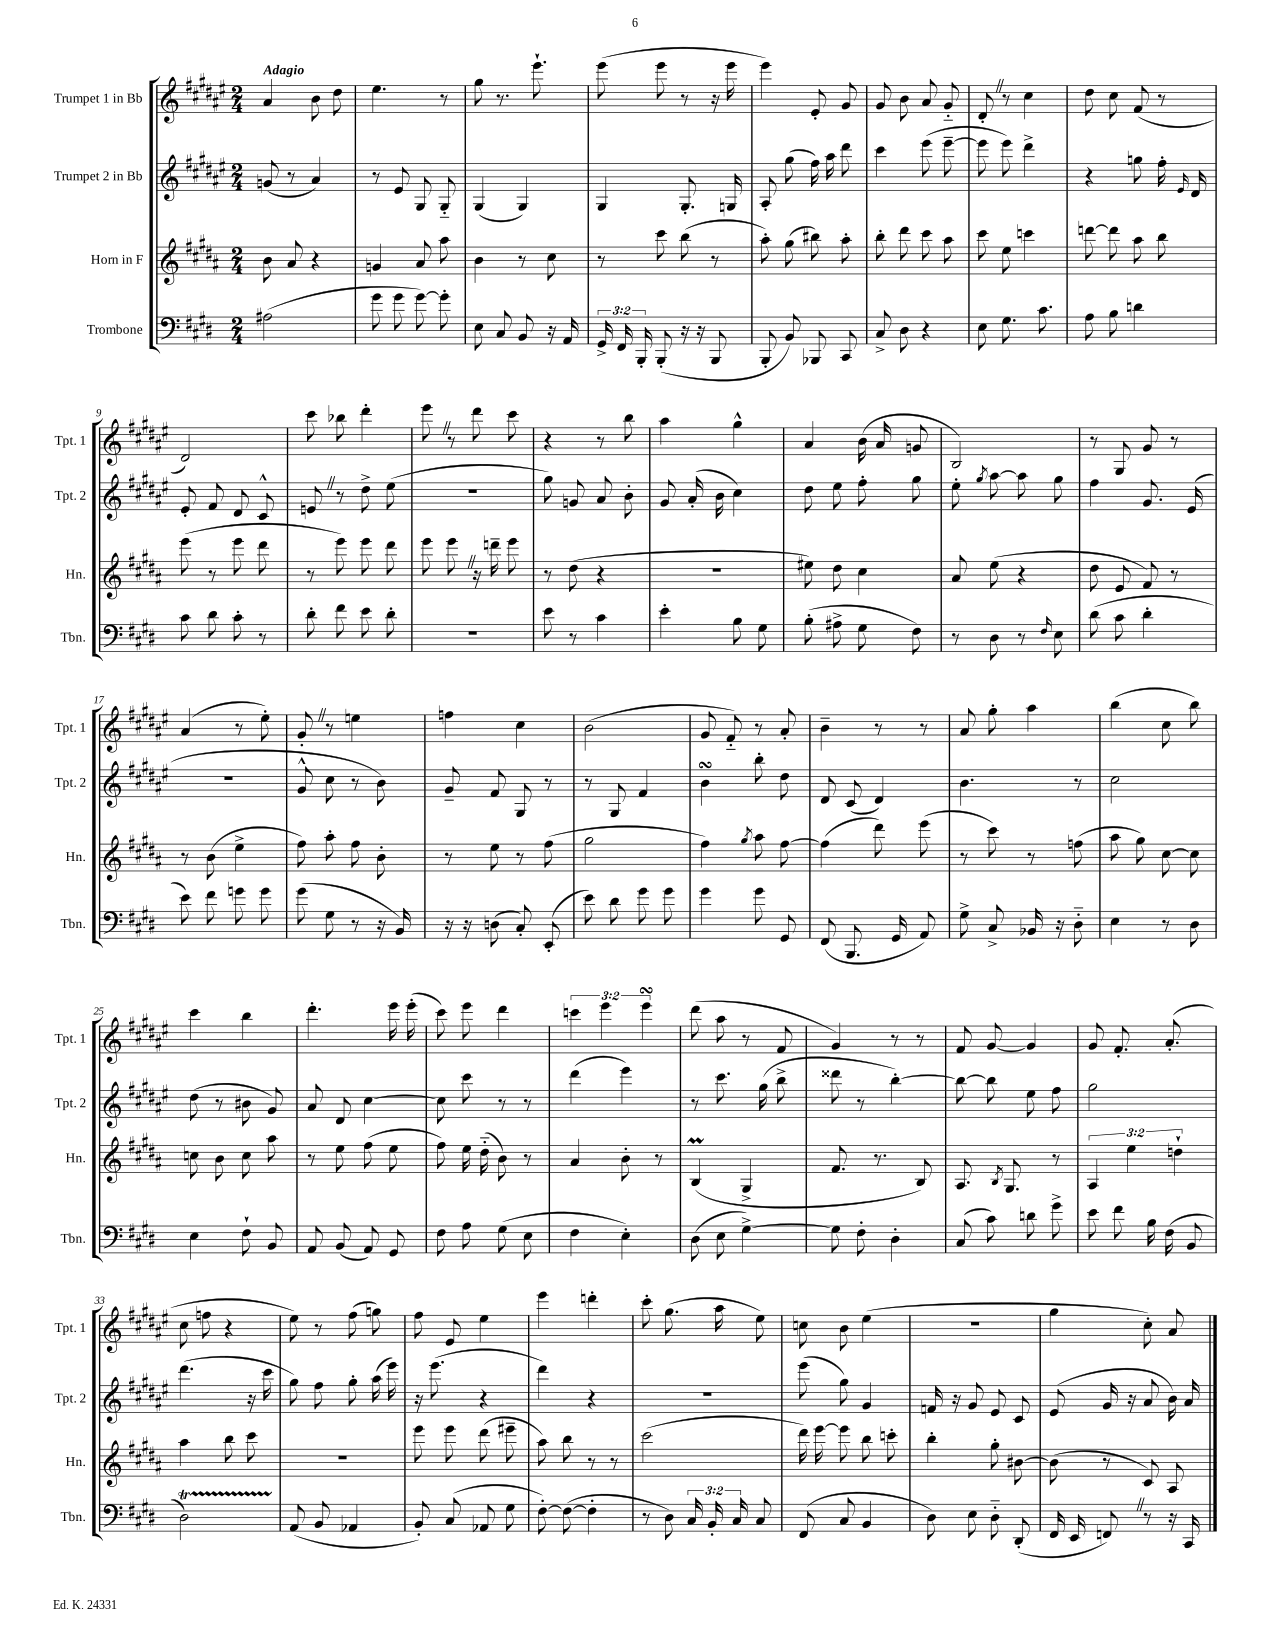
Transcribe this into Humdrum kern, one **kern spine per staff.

**kern	**kern	**kern	**kern
*part4	*part3	*part2	*part1
*staff4	*staff3	*staff2	*staff1
*I"Trombone	*I"Horn in F	*I"Trumpet 2 in Bb	*I"Trumpet 1 in Bb
*I'Tbn.	*I'Hn.	*I'Tpt. 2	*I'Tpt. 1
*clefF4	*clefG2	*clefG2	*clefG2
*k[f#c#g#d#]	*k[f#c#g#d#a#]	*k[f#c#g#d#a#e#]	*k[f#c#g#d#a#e#]
*M2/4	*M2/4	*M2/4	*M2/4
=1	=1	=1	=1
!	!	!	!LO:TX:a:B:t=Adagio
(2A#X\	8b\	(8gn/	4a#/
.	8a#/	8r	.
.	4r	4a#/)	8b\
.	.	.	8dd#\
=2	=2	=2	=2
8g#\	4gn/	8r	4.ee#\
8g#\	.	8e#/	.
[8g#\)	8a#/	8G#/	.
8g#'\]	8aa#\	8G#/	8r
=3	=3	=3	=3
8E\	4b\	(4G#/	8gg#\
8C#/	.	.	8.r
8BB/	8r	4G#/)	.
.	.	.	8.eee#`\
16r	8cc#\	.	.
16AA/	.	.	.
=4	=4	=4	=4
24GG#^/	8r	4G#/	(8eee#\
24FF#/	.	.	.
24BBB'/	.	.	.
(8BBB'/	8ccc#\	.	8eee#\
16r	(8bb\	8.G#'/	8r
16r	.	.	.
8BBB/	8r	.	16r
.	.	16Gn/	16eee#\
=5	=5	=5	=5
8BBB'/	8aa#'\)	8A#'/	4eee#\)
8BB/)	(8gg#\	(8gg#\	.
8BBB-X/	8bb#X\)	16ff#\)	8e#'/
.	.	16aa#\	.
8CC#/	8aa#'\	8ddd#\	8g#/
=6	=6	=6	=6
8C#^/	8bb'\	4ccc#\	8g#/
8D#\	8ddd#\	.	8b\
4r	8ccc#\	(8eee#\	8a#/
.	8aa#\	[8eee#~\	8g#/
=7	=7	=7	=7
8E\	8ccc#\	8eee#\]	8d#'Z/
8.G#\	8ee\	8eee#\)	8r
.	4cccn\	4ddd#^\	4cc#\
8.c#\	.	.	.
=8	=8	=8	=8
8A\	[8dddn\	4r	8dd#\
8B\	8ddd\]	.	8cc#\
4dn\	8aa#\	8ggn\	(8f#/
.	8bb\	16ff#'\	8r
.	.	16qqe#/	.
.	.	16d#/	.
!!LO:LB:g=z
=9	=9	=9	=9
8c#\	(8eee\	8e#'/	2d#/)
8d#\	8r	8f#/	.
8c#'\	8eee\	8d#/	.
8r	8ddd#\	8c#^^/	.
=10	=10	=10	=10
8d#'\	8r	8enZ/	8ccc#\
8f#\	8eee\)	8r	8bb-X\
8e\	8eee\	8dd#^\	4ddd#'\
8d#'\	8ddd#\	(8ee#\	.
=11	=11	=11	=11
2r	8eee\	2r	8eee#Z\
.	8eeeZ\	.	8r
.	16r	.	8ddd#\
.	16dddn~\	.	.
.	8eee\	.	8ccc#\
=12	=12	=12	=12
8e\	8r	8gg#\)	4r
8r	(8dd#\	8gn/	.
4c#\	4r	8a#/	8r
.	.	8b'\	8bb\
=13	=13	=13	=13
4e'\	2r	8g#/	4aa#\
.	.	(16a#'/	.
.	.	16b\	.
8B\	.	4cc#\)	4gg#^^\
8G#\	.	.	.
=14	=14	=14	=14
(8B'\	8ee#X\)	8dd#\	4a#/
8A#X^\	8dd#\	8ee#\	.
8G#\	4cc#\	8ff#'\	(16b\
.	.	.	16a#/
8F#\)	.	8gg#\	8gn/
=15	=15	=15	=15
8r	8a#/	8ee#'\	2B/)
.	.	8qgg#/	.
8D#\	(8ee\	[8aa#\	.
8r	4r	8aa#\]	.
16qqF#/	.	.	.
8E\	.	8gg#\	.
=16	=16	=16	=16
(8d#\	8dd#\	4ff#\	8r
8c#\	8e/	.	8G#/
4d#'\	8f#/)	8.g#/	8g#/
.	8r	.	8r
.	.	(16e#/	.
!!LO:LB:g=z
=17	=17	=17	=17
8e\)	8r	2r	(4a#/
8f#\	(8b\	.	.
8gn\	4ee^\	.	8r
8g\	.	.	8ee#'\)
=18	=18	=18	=18
(8g#\	8ff#\)	8g#^^/	8g#'Z/
8G#\	8aa#'\	8cc#\	8r
8r	8ff#\	8r	4een\
16r	8b'\	8b\)	.
16BB/)	.	.	.
=19	=19	=19	=19
16r	8r	8g#~/	4ffn\
16r	.	.	.
(8Dn\	8ee\	8f#/	.
8C#'/)	8r	8G#/	4cc#\
(8EE'/	(8ff#\	8r	.
=20	=20	=20	=20
8e\)	2gg#\	8r	(2b\
8d#\	.	8G#/	.
8g#\	.	4f#/	.
8g#\	.	.	.
=21	=21	=21	=21
4g#\	4ff#\)	4bsSSs\	8g#/
.	.	.	8f#/)
.	8qgg#/	.	.
8g#\	8aa#\	8bb'\	8r
8GG#/	[8ff#\	8dd#\	8a#'/
=22	=22	=22	=22
(8FF#/	(4ff#\]	8d#/	4b~\
8.BBB/	.	(8c#/	.
.	8ddd#\)	4d#/)	8r
16GG#/	.	.	.
8AA/)	(8eee\	.	8r
=23	=23	=23	=23
8G#^\	8r	4.b\	8a#/
8C#^/	8ccc#\)	.	8gg#'\
16BB-X/	8r	.	4aa#\
16r	.	.	.
8D#\	(8ffn\	8r	.
=24	=24	=24	=24
4E\	8aa#\	2cc#\	(4bb\
.	8gg#\)	.	.
8r	[8cc#\	.	8cc#\
8D#\	8cc#\]	.	8bb\)
!!LO:LB:g=z
=25	=25	=25	=25
4E\	8ccn\	(8dd#\	4ccc#\
.	8b\	8r	.
8F#`\	8cc\	8b#X\	4bb\
8BB/	8aa#\	8g#/)	.
=26	=26	=26	=26
8AA/	8r	8a#/	4.ddd#'\
(8BB/	8ee\	8d#/	.
8AA/)	(8ff#\	[4cc#\	.
8GG#/	8ee\	.	16eee#\
.	.	.	(16eee#'\
=27	=27	=27	=27
8F#\	8ff#\)	8cc#\]	8ccc#\)
8A\	16ee\	8ccc#\	8eee#\
.	(16dd#\	.	.
(8G#\	8b\)	8r	4ddd#\
8E\	8r	8r	.
=28	=28	=28	=28
4F#\	4a#/	(4ddd#\	6cccn\
.	.	.	6eee#\
4E'\)	8b'\	4eee#\)	.
.	.	.	6eee#sSsS\
.	8r	.	.
=29	=29	=29	=29
(8D#\	(4BM/	8r	(8ddd#\
8E\	.	8.ccc#\	8aa#\
[4G#^\)	4G#^/	.	8r
.	.	(16gg#\	.
.	.	8bb^\	8f#/
=30	=30	=30	=30
8G#\]	8.f#/	8ddd##X\	4g#/)
8F#'\	.	8r	.
.	8.r	.	.
4D#'\	.	[4bb'\)	8r
.	8B/)	.	8r
=31	=31	=31	=31
(8C#/	8.A#/	8bb\_	8f#/
8c#\)	.	8bb\]	[8g#/
.	8qB/	.	.
.	8.G#/	.	.
8dn\	.	8ee#\	4g#/]
8g#^\	8r	8ff#\	.
=32	=32	=32	=32
8e\	6A#/	2gg#\	8g#/
8f#\	.	.	8.f#'/
.	6ee\	.	.
16B\	.	.	.
(16F#\	.	.	(8.a#'/
.	6ddn`\	.	.
8BB/	.	.	.
!!LO:LB:g=z
=33	=33	=33	=33
2D#t\)	4aa#\	(4.ddd#\	8cc#\
.	.	.	8ffn\
.	8bb\	.	4r
.	8ccc#\	16r	.
.	.	16ccc#\	.
=34	=34	=34	=34
(8AA/	2r	8gg#\)	8ee#\)
8BB/	.	8ff#\	8r
4AA-X/	.	8gg#'\	(8ff#\
.	.	(16aa#\	8ggn\)
.	.	16eee#\)	.
=35	=35	=35	=35
8BB'/)	8eee\	16r	8ff#\
.	.	(8.eee#\	.
(8C#/	8eee\	.	8e#/
8AA-X/	(8ddd#\	4r	4ee#\
8G#\	8eee#X~\	.	.
=36	=36	=36	=36
[8F#'\)	8aa#\)	4ddd#\)	4eee#\
(8F#\_	8bb\	.	.
4F#'\]	8r	4r	4dddn'\
.	8r	.	.
=37	=37	=37	=37
8r	(2ccc#\	2r	8ccc#'\
8D#\)	.	.	(8.gg#\
24C#/	.	.	.
24BB'/	.	.	.
.	.	.	16aa#\
24C#/	.	.	.
8C#/	.	.	8ee#\)
=38	=38	=38	=38
(8FF#/	16ddd#\)	(8eee#\	8ccn\
.	[16eee\	.	.
8C#/	8eee\]	8gg#\)	8b\
4BB/	8bb\	4g#/	(4ee#\
.	8cccn'\	.	.
=39	=39	=39	=39
8D#\)	4bb'\	16fn/	2r
.	.	16r	.
8E\	.	8g#/	.
8D#\	8gg#'\	8e#/	.
(8DD#'/	[8b#X\	8c#/	.
=40	=40	=40	=40
16FF#/	(8b#\]	(8e#/	4gg#\
16EE/	.	.	.
8FFnZ/)	8r	16g#/	.
.	.	16r	.
8r	8c#/)	8a#/	8cc#'\)
16r	8A#/	16b\)	8a#/
16CC#/	.	16a#/	.
==	==	==	==
*-	*-	*-	*-
